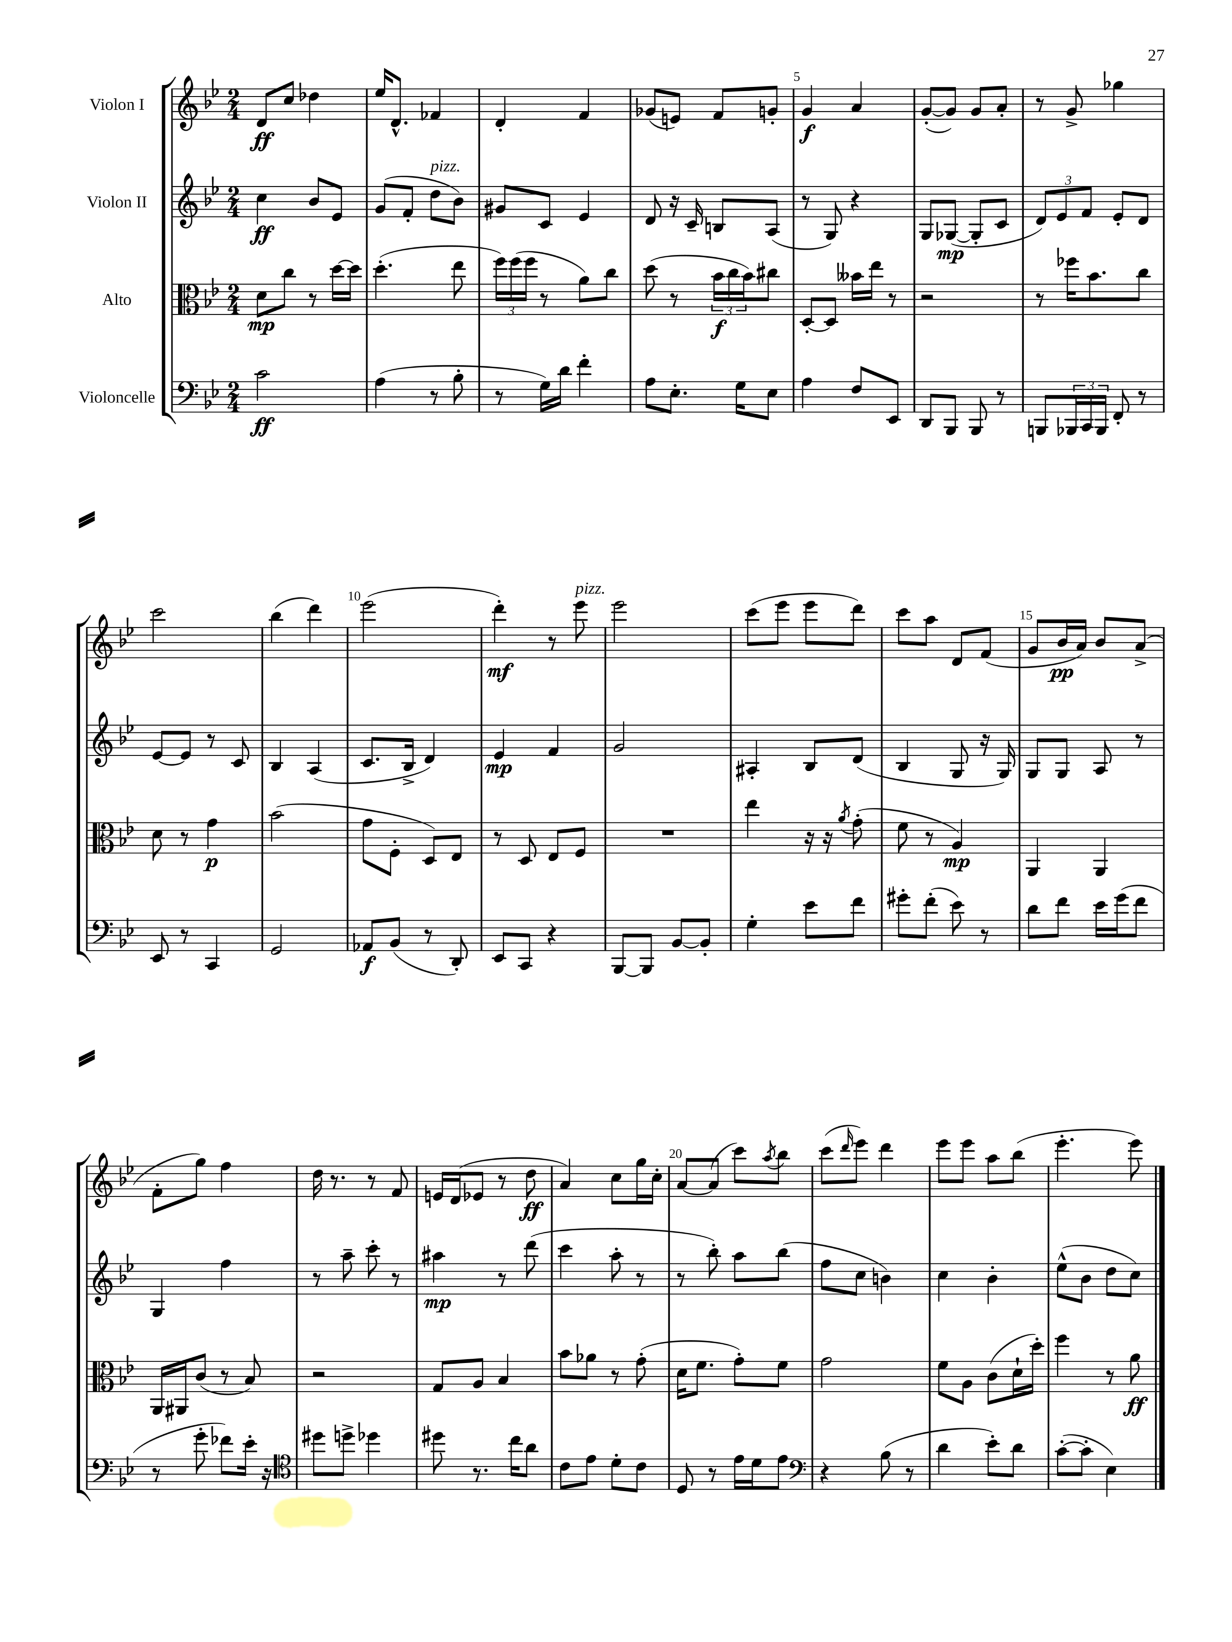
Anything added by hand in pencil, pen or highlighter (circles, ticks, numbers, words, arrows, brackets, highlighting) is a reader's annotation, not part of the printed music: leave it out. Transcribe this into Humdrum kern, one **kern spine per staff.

**kern	**dynam	**kern	**dynam	**kern	**dynam	**kern	**dynam
*part4	*part4	*part3	*part3	*part2	*part2	*part1	*part1
*staff4	*staff4	*staff3	*staff3	*staff2	*staff2	*staff1	*staff1
*I"Violoncelle	*	*I"Alto	*	*I"Violon II	*	*I"Violon I	*
*clefF4	*	*clefC3	*	*clefG2	*	*clefG2	*
*k[b-e-]	*	*k[b-e-]	*	*k[b-e-]	*	*k[b-e-]	*
*M2/4	*	*M2/4	*	*M2/4	*	*M2/4	*
=1	=1	=1	=1	=1	=1	=1	=1
2c\	ff	8d\L	mp	4cc\	ff	8d/L	ff
.	.	8cc\J	.	.	.	8cc/J	.
.	.	8r	.	8b-/L	.	4dd-X\	.
.	.	[16dd\LL	.	8e-/J	.	.	.
.	.	16dd\JJ]	.	.	.	.	.
=2	=2	=2	=2	=2	=2	=2	=2
(4A\	.	(4.dd'\	.	(8g/L	.	16ee-/KL	.
.	.	.	.	.	.	8.d^^/J	.
.	.	.	.	8f'/J	.	.	.
!	!	!	!	!LO:TX:a:i:t=pizz.	!	!	!
8r	.	.	.	8dd\L	.	4f-X/	.
8B-'\	.	8ee-\	.	8b-\J)	.	.	.
=3	=3	=3	=3	=3	=3	=3	=3
8r	.	24ff\LL)	.	8g#X/L	.	4d'/	.
.	.	(24ff\	.	.	.	.	.
.	.	24ff\JJ	.	.	.	.	.
16G\LL)	.	8r	.	8c/J	.	.	.
16d\JJ	.	.	.	.	.	.	.
4f'\	.	8a\L)	.	4e-/	.	4f/	.
.	.	8cc\J	.	.	.	.	.
=4	=4	=4	=4	=4	=4	=4	=4
8A\L	.	(8dd\	.	8d/	.	(8g-X/L	.
8.E-'\J	.	8r	.	16r	.	8en/J)	.
.	.	.	.	16c~/	.	.	.
.	.	24b-\LL	f	8Bn/L	.	8f/L	.
.	.	24cc\	.	.	.	.	.
16G\KL	.	.	.	.	.	.	.
.	.	24b-\J)	.	.	.	.	.
8E-\J	.	8cc#X\J	.	(8A/J	.	8gn'/J	.
=5	=5	=5	=5	=5	=5	=5	=5
4A\	.	[8D'/L	.	8r	.	4g/	f
.	.	8D/J]	.	8G/)	.	.	.
8F/L	.	16b--X\LL	.	4r	.	4a/	.
.	.	16ee-\JJ	.	.	.	.	.
8EE-/J	.	8r	.	.	.	.	.
=6	=6	=6	=6	=6	=6	=6	=6
8DD/L	.	2r	.	8G/L	.	([8g'/L	.
8BBB-/J	.	.	.	([8G-X/J	mp	8g/J])	.
8BBB-/	.	.	.	8G-'/L]	.	8g/L	.
8r	.	.	.	8c/J	.	8a'/J	.
=7	=7	=7	=7	=7	=7	=7	=7
8BBBn/L	.	8r	.	12d/L)	.	8r	.
.	.	.	.	12e-/	.	.	.
24BBB-X/L	.	16ff-X\KL	.	.	.	8g^/	.
24CC/	.	.	.	12f/J	.	.	.
.	.	8.b-\	.	.	.	.	.
24BBB-/JJ	.	.	.	.	.	.	.
8FF'/	.	.	.	8e-'/L	.	4gg-X\	.
8r	.	8cc\J	.	8d/J	.	.	.
!!LO:LB:g=z
=8	=8	=8	=8	=8	=8	=8	=8
8EE-/	.	8d\	.	[8e-/L	.	2ccc\	.
8r	.	8r	.	8e-/J]	.	.	.
4CC/	.	4g\	p	8r	.	.	.
.	.	.	.	8c/	.	.	.
=9	=9	=9	=9	=9	=9	=9	=9
2GG/	.	(2b-\	.	4B-/	.	(4bb-\	.
.	.	.	.	(4A/	.	4ddd\)	.
=10	=10	=10	=10	=10	=10	=10	=10
8AA-X/L	f	8g\L	.	8.c/L	.	(2eee-\	.
(8BB-/J	.	8F'\J	.	.	.	.	.
.	.	.	.	16B-^/Jk	.	.	.
8r	.	8D/L)	.	4d/)	.	.	.
8DD'/)	.	8E-/J	.	.	.	.	.
=11	=11	=11	=11	=11	=11	=11	=11
8EE-/L	.	8r	.	4e-/	mp	4ddd'\)	mf
8CC/J	.	8D/	.	.	.	.	.
4r	.	8E-/L	.	4f/	.	8r	.
!	!	!	!	!	!	!LO:TX:a:i:t=pizz.	!
.	.	8F/J	.	.	.	8eee-\	.
=12	=12	=12	=12	=12	=12	=12	=12
[8BBB-/L	.	2r	.	2g/	.	2eee-\	.
8BBB-/J]	.	.	.	.	.	.	.
[8BB-/L	.	.	.	.	.	.	.
8BB-'/J]	.	.	.	.	.	.	.
=13	=13	=13	=13	=13	=13	=13	=13
4G'\	.	4ee-\	.	4A#X'/	.	(8ccc\L	.
.	.	.	.	.	.	8eee-\J	.
8e-\L	.	16r	.	8B-/L	.	8eee-\L	.
.	.	16r	.	.	.	.	.
.	.	8qa/	.	.	.	.	.
8f\J	.	(8g'\	.	(8d/J	.	8ddd\J)	.
=14	=14	=14	=14	=14	=14	=14	=14
8g#X'\L	.	8f\	.	4B-/	.	8ccc\L	.
(8f'\J	.	8r	.	.	.	8aa\J	.
8e-\)	.	4A/)	mp	8G/	.	8d/L	.
8r	.	.	.	16r	.	(8f/J	.
.	.	.	.	16G/)	.	.	.
=15	=15	=15	=15	=15	=15	=15	=15
8d\L	.	4AA/	.	8G/L	.	8g/L	.
8f\J	.	.	.	8G/J	.	16b-/L	pp
.	.	.	.	.	.	16a/JJ)	.
16e-\LL	.	4AA/	.	8A/	.	8b-/L	.
(16g\J	.	.	.	.	.	.	.
8f\J	.	.	.	8r	.	(8a^/J	.
!!LO:LB:g=z
=16	=16	=16	=16	=16	=16	=16	=16
8r	.	16AA/LL	.	4G/	.	8f'\L	.
.	.	16AA#X/J	.	.	.	.	.
8g'\	.	(8c/J	.	.	.	8gg\J)	.
8f-X\L)	.	8r	.	4ff\	.	4ff\	.
16e-'\Jk	.	8B-/)	.	.	.	.	.
16r	.	.	.	.	.	.	.
=17	=17	=17	=17	=17	=17	=17	=17
*clefC4	*	*	*	*	*	*	*
8dd#X\L	.	2r	.	8r	.	16dd\	.
.	.	.	.	.	.	8.r	.
8ddn^\J	.	.	.	8aa~\	.	.	.
4dd-X\	.	.	.	8ccc'\	.	8r	.
.	.	.	.	8r	.	8f/	.
=18	=18	=18	=18	=18	=18	=18	=18
8dd#X\	.	8G/L	.	4aa#X\	mp	16en/LL	.
.	.	.	.	.	.	(16d/J	.
8.r	.	8A/J	.	.	.	8e-X/J	.
.	.	4B-/	.	8r	.	8r	.
16cc\KL	.	.	.	.	.	.	.
8a\J	.	.	.	(8ddd\	.	8dd\	ff
=19	=19	=19	=19	=19	=19	=19	=19
8c\L	.	8b-\L	.	4ccc\	.	4a/)	.
8e-\J	.	8a-X\J	.	.	.	.	.
8d'\L	.	8r	.	8aa'\	.	8cc\L	.
8c\J	.	(8g'\	.	8r	.	16gg\L	.
.	.	.	.	.	.	16cc'\JJ	.
=20	=20	=20	=20	=20	=20	=20	=20
8D/	.	16d\KL	.	8r	.	[8a/L	.
.	.	8.f\J	.	.	.	.	.
8r	.	.	.	8bb-'\)	.	(8a/J]	.
16e-\LL	.	8g'\L)	.	8aa\L	.	8ccc\L)	.
16d\J	.	.	.	.	.	.	.
.	.	.	.	.	.	8qaa/	.
8e-\J	.	8f\J	.	(8bb-\J	.	8bb-\J	.
=21	=21	=21	=21	=21	=21	=21	=21
*clefF4	*	*	*	*	*	*	*
4r	.	2g\	.	8ff\L	.	(8ccc\L	.
.	.	.	.	.	.	16qqddd/	.
.	.	.	.	8cc\J	.	8eee-\J)	.
(8B-\	.	.	.	4bn\)	.	4ddd\	.
8r	.	.	.	.	.	.	.
=22	=22	=22	=22	=22	=22	=22	=22
4d\	.	8f\L	.	4cc\	.	8eee-\L	.
.	.	8A\J	.	.	.	8eee-\J	.
8e-'\L)	.	(8c\L	.	4b-'\	.	8aa\L	.
8d\J	.	16d`\L	.	.	.	(8bb-\J	.
.	.	16dd'\JJ)	.	.	.	.	.
=23	=23	=23	=23	=23	=23	=23	=23
([8c'\L	.	4ff\	.	(8ee-^^\L	.	4.eee-'\	.
8c'\J]	.	.	.	8b-\J	.	.	.
4E-\)	.	8r	.	8dd\L	.	.	.
.	.	8a\	ff	8cc\J)	.	8eee-\)	.
==	==	==	==	==	==	==	==
*-	*-	*-	*-	*-	*-	*-	*-
